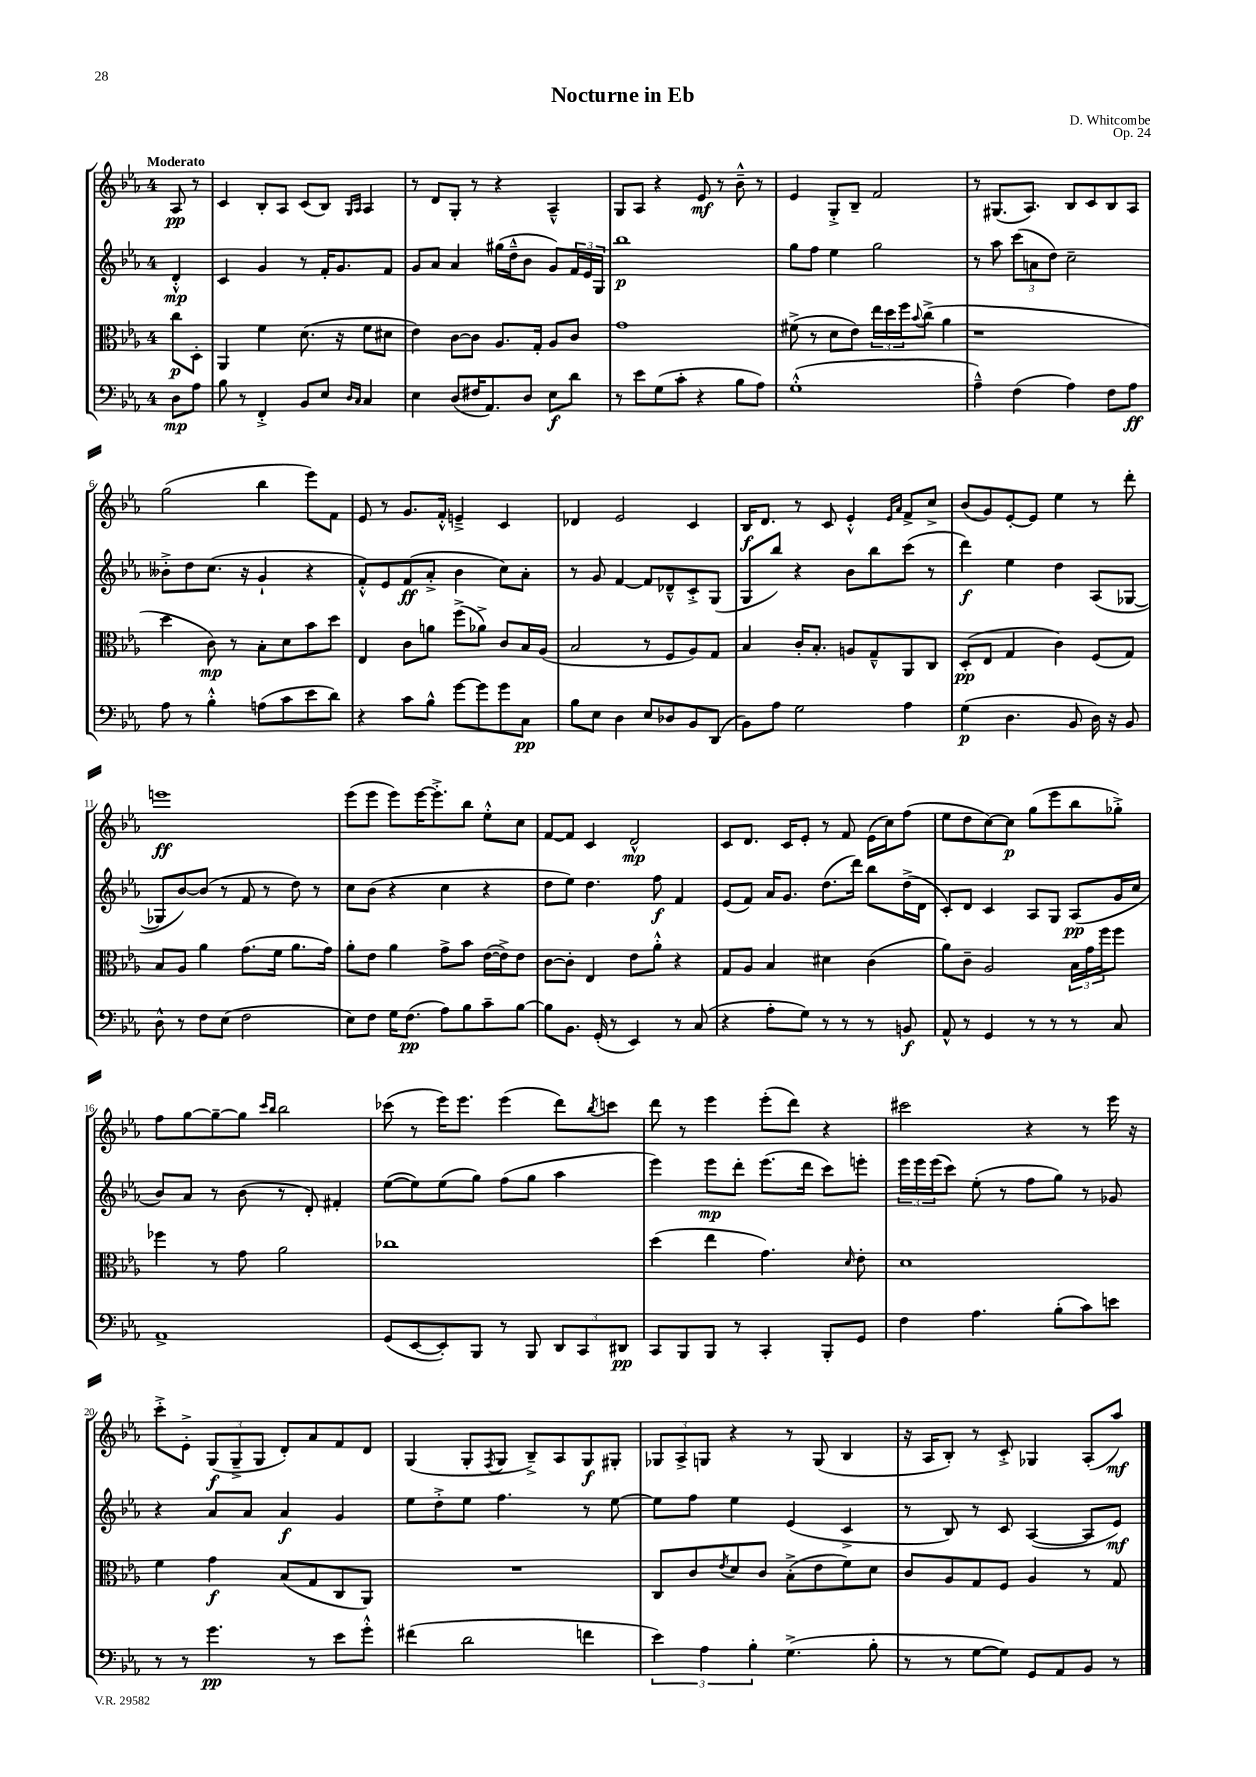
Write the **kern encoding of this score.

**kern	**kern	**kern	**kern
*staff4	*staff3	*staff2	*staff1
*clefF4	*clefC3	*clefG2	*clefG2
*k[b-e-a-]	*k[b-e-a-]	*k[b-e-a-]	*k[b-e-a-]
*M4/4	*M4/4	*M4/4	*M4/4
8D\L	8cc\L	4d'^^/	8A-/
8A-\J	8D'\J	.	8r
=	=	=	=
8B-\	4AA-/	4c/	4c/
8r	.	.	.
4FF'^/	4f\	4g/	8B-'/L
.	.	.	8A-/J
8BB-/L	(8.d\	8r	(8c/L
8E-/J	.	16f'/LK	8B-/J)
.	16r	8.g/	.
16qqD/LL	.	.	16qqG/LL
16qqC/JJ	.	.	16qqA-/JJ
4C/	8f\L	.	4A-/
.	8d#\J	8f/J	.
=	=	=	=
4E-\	4e-\)	8g/L	8r
.	.	8a-/J	8d/L
(8D/L	[8c\L	4a-/	8G'/J
16F#/K	8c\]J	.	8r
8.AA-/)	.	.	.
.	8.A-/L	(16gg#\LL	4r
.	.	16dd~^^\J	.
8D/J	.	8b-\J	.
.	16G'/Jk	.	.
8E-\L	8A-/L	8g/L)	4A-~^^/
8d\J	8c/J	24f/L	.
.	.	24e-/	.
.	.	24G/JJ	.
=	=	=	=
8r	1g	1bb-	8G/L
8e-\L	.	.	8A-/J
(8G\	.	.	4r
8c'\J	.	.	.
4r	.	.	8e-/
.	.	.	8r
8B-\L	.	.	8b-~^^\
8A-\J)	.	.	8r
=	=	=	=
(1G'^^	(8f#^\	8gg\L	4e-/
.	8r	8ff\J	.
.	8d\L	4ee-\	8G'^/L
.	8e-\J)	.	8B-~/J
.	24ee-\LL	2gg\	2f/
.	24dd\	.	.
.	24ff\J	.	.
.	8qqb-/	.	.
.	(8cc^\J	.	.
.	4a-\	.	.
=	=	=	=
4A-~^^\)	1r	8r	8r
.	.	8aa-\	(8.G#/L
(4F\	.	(12ccc\L	.
.	.	.	8.A-/J)
.	.	12a\	.
.	.	12dd\J)	.
4A-\)	.	2cc~\	8B-/L
.	.	.	8c/
8F\L	.	.	8B-/
8A-\J	.	.	8A-/J
=	=	=	=
8A-\	4dd\	8b--'^\L	(2gg\
8r	.	8dd\	.
4B-'^^\	8c\)	(8.cc\J	.
.	8r	.	.
.	.	16r	.
(8A\L	8B-'\L	4g`/	4bb-\
8c\	8d\	.	.
8e-\	8b-\	4r	8eee-\L)
8d\J)	8dd\J	.	8f\J
=	=	=	=
4r	4E-/	8f'^^/L)	8e-/
.	.	8e-/	8r
8c\L	8c\L	(8f/	8.g/L
8B-^^\J	8a\J	8a-'^/J	.
.	.	.	16f'^^/Jk
[8g\L	(8ff^\L	4b-\	4e~^/
8g\]	8a-^\J)	.	.
8g\	8c/L	8cc\L)	4c/
8C\J	16B-/L	8a-'\J	.
.	(16A-/JJ	.	.
=	=	=	=
8B-\L	2B-/	8r	4d-/
8E-\J	.	8g/	.
4D\	.	[4f/	2e-/
8E-/L	8r	8f/]L	.
8D-/	8F/L	8d-~^^/	.
8BB-/	8A-/)	8c'^/	4c/
(8DD/J	8G/J	(8G/J	.
=	=	=	=
8BB-\L)	4B-/	8G/L	16B-/LK
.	.	.	8.d/J
8A-\J	.	8bb-/J)	.
2G\	16c'/LK	4r	8r
.	8.B-'/J	.	.
.	.	.	8c/
.	8A/L	8b-\L	4e-'^^/
.	8G~^^/	8bb-\	.
.	.	.	16qqe-/LL
.	.	.	16qqa-/JJ
4A-\	8AA-/	(8ccc\J	8f^/L
.	8C/J	8r	8cc^/J
=	=	=	=
(4G\	(8D'/L	4ddd\)	(8b-/L
.	8E-/J	.	8g/)
4.D\	4G/	4ee-\	[8e-'/
.	.	.	8e-/]J
.	4c\)	4dd\	4ee-\
8BB-/	.	.	.
16D\)	(8F/L	(8A-/L	8r
16r	.	.	.
8BB-/	8G/J)	[8G-/J	8ddd'\
=	=	=	=
8D^^\	8B-/L	8G-/]L	1eee
8r	8A-/J	[8b-/)	.
8F\L	4a-\	(8b-/]J	.
(8E-\J	.	8r	.
2F\	(8.g\L	8f/	.
.	.	8r	.
.	16f\Jk	.	.
.	8.a-\L	8dd\)	.
.	.	8r	.
.	16g\Jk)	.	.
=	=	=	=
8E-\L)	8a-'\L	8cc\L	(8eee-\L
8F\J	8e-\J	(8b-\J	8eee-\J
16G\LK	4a-\	4r	8eee-\L)
(8.F\J	.	.	.
.	.	.	[16eee-\K
.	.	.	8.eee-'^\]
8A-\L)	8g^\L	4cc\	.
8B-\	8b-\J	.	8bb-\J
8c~\	([16e-\LL	4r	8ee-'^^\L
.	16e-^\]J)	.	.
[8B-\J	8e-\J	.	8cc\J
=	=	=	=
8B-\]L	[8c\L	8dd\L	[8f/L
8.BB-\J	8c'\]J	8ee-\J)	8f/]J
.	4E-/	4.dd\	4c/
(16GG'/	.	.	.
8r	.	.	.
4EE-/)	8e-\L	.	2d^^/
.	8a-'^^\J	8ff\	.
8r	4r	4f/	.
(8C/	.	.	.
=	=	=	=
4r	8G/L	(8e-/L	8c/L
.	8A-/J	8f/J)	8.d/J
8A-'\L	4B-/	16a-/LK	.
.	.	8.g/J	16c/LK
8G\J)	.	.	8e-'/J
8r	4d#\	(8.dd\L	8r
8r	.	.	8f/
.	.	16ddd\Jk)	.
8r	(4c\	8bb-\L	(16e-\LL
.	.	.	16cc\J)
8BB/	.	(16dd^\L	(8ff\J
.	.	16d\JJ	.
=	=	=	=
8AA-^^/	8a-\L)	8c'/L)	8ee-\L
8r	8c~\J	8d/J	8dd\
4GG/	2A-/	4c/	[8cc\)
.	.	.	8cc\]J
8r	.	8A-/L	(8gg\L
8r	.	8G/J	8eee-\
8r	24B-\LL	(8A-/L	8bb-\
.	24g\	.	.
.	24ff\J	.	.
8C/	8ff\J	16g/L	8gg-'^\J)
.	.	16cc/JJ	.
=	=	=	=
1AA-^	4ff-\	8b-/L)	8ff\L
.	.	8a-/J	[8gg\
.	8r	8r	8gg~\_
.	8g\	(8b-\	8gg\]J
.	.	.	16qqccc/LL
.	.	.	16qqbb-/JJ
.	2a-\	8r	2bb-\
.	.	8d'/)	.
.	.	4f#'/	.
=	=	=	=
(8GG/L	1cc-	([8ee-\L	(8ccc-\
[8EE-/	.	8ee-\])	8r
8EE-'/])	.	(8ee-\	16eee-\LK)
.	.	.	8.eee-\J
8BBB-/J	.	8gg\J)	.
8r	.	(8ff\L	(4eee-\
8BBB-/	.	8gg\J	.
12DD/L	.	4aa-\	8ddd\L)
12CC/	.	.	.
.	.	.	8qbb-/
.	.	.	8ccc\J
12DD#/J	.	.	.
=	=	=	=
8CC/L	(4dd\	4eee-\)	8ddd\
8BBB-/	.	.	8r
8BBB-/J	4ee-\	8eee-\L	4eee-\
8r	.	8ddd'\J	.
4CC'/	4.g\)	(8.eee-\L	(8eee-'\L
.	.	.	8ddd\J)
.	.	16ddd\Jk	.
8BBB-'/L	.	8ccc\L)	4r
.	16qqd/	.	.
8GG/J	8e-'\	8eee'\J	.
=	=	=	=
4F\	1d	24eee-\LL	2ccc#\
.	.	24eee-\	.
.	.	(24eee-\J	.
.	.	8ccc\J)	.
4.A-\	.	(8ee-'\	.
.	.	8r	.
.	.	8ff\L	4r
(8B-'\L	.	8gg\J)	.
8c\)	.	8r	8r
8e\J	.	8g-/	16eee-\
.	.	.	16r
=	=	=	=
8r	4f\	4r	8ccc'^\L
8r	.	.	8e-'^\J
4.g\	4g\	8a-/L	(12G/L
.	.	.	12G~^/
.	.	8a-/J	.
.	.	.	12G/J
.	(8B-/L	4a-/	8d'/L)
8r	8G/	.	8a-/
8e-\L	8C/	4g/	8f/
8g'^^\J	8AA-/J)	.	8d/J
=	=	=	=
(4f#\	1r	8ee-\L	(4G/
.	.	8dd'^\	.
2d\	.	8ee-\J	8G'/L
.	.	.	8qF/
.	.	4.ff\	8G/J
.	.	.	8B-~^/L)
.	.	.	8A-/
4f\	.	8r	8G/
.	.	[8ee-\	8G#'/J
=	=	=	=
6e-\)	8C/L	8ee-\]L	12G-/L
.	.	.	12A-^/
.	8c/	8ff\J	.
6A-\	.	.	12G/J
.	8qe-/	.	.
.	8d/	4ee-\	4r
6B-'\	.	.	.
.	8c/J	.	.
(4.G^\	(8B-'^\L	(4e-/	8r
.	8e-\	.	(8G/
.	8f\)	4c^/	4B-/
8B-'\	8d\J	.	.
=	=	=	=
8r	8c/L	8r	16r
.	.	.	16A-/LK
8r	8A-/	8B-/)	8B-'/J)
[8G\L	8G/	8r	8r
8G\]J)	8F/J	8c/	8c'^/
8GG/L	4A-/	([4A-/	4G-/
8AA-/	.	.	.
8BB-/J	8r	8A-/]L	(8A-'/L
8r	8G/	8e-/J)	8aa-/J)
==	==	==	==
*-	*-	*-	*-
